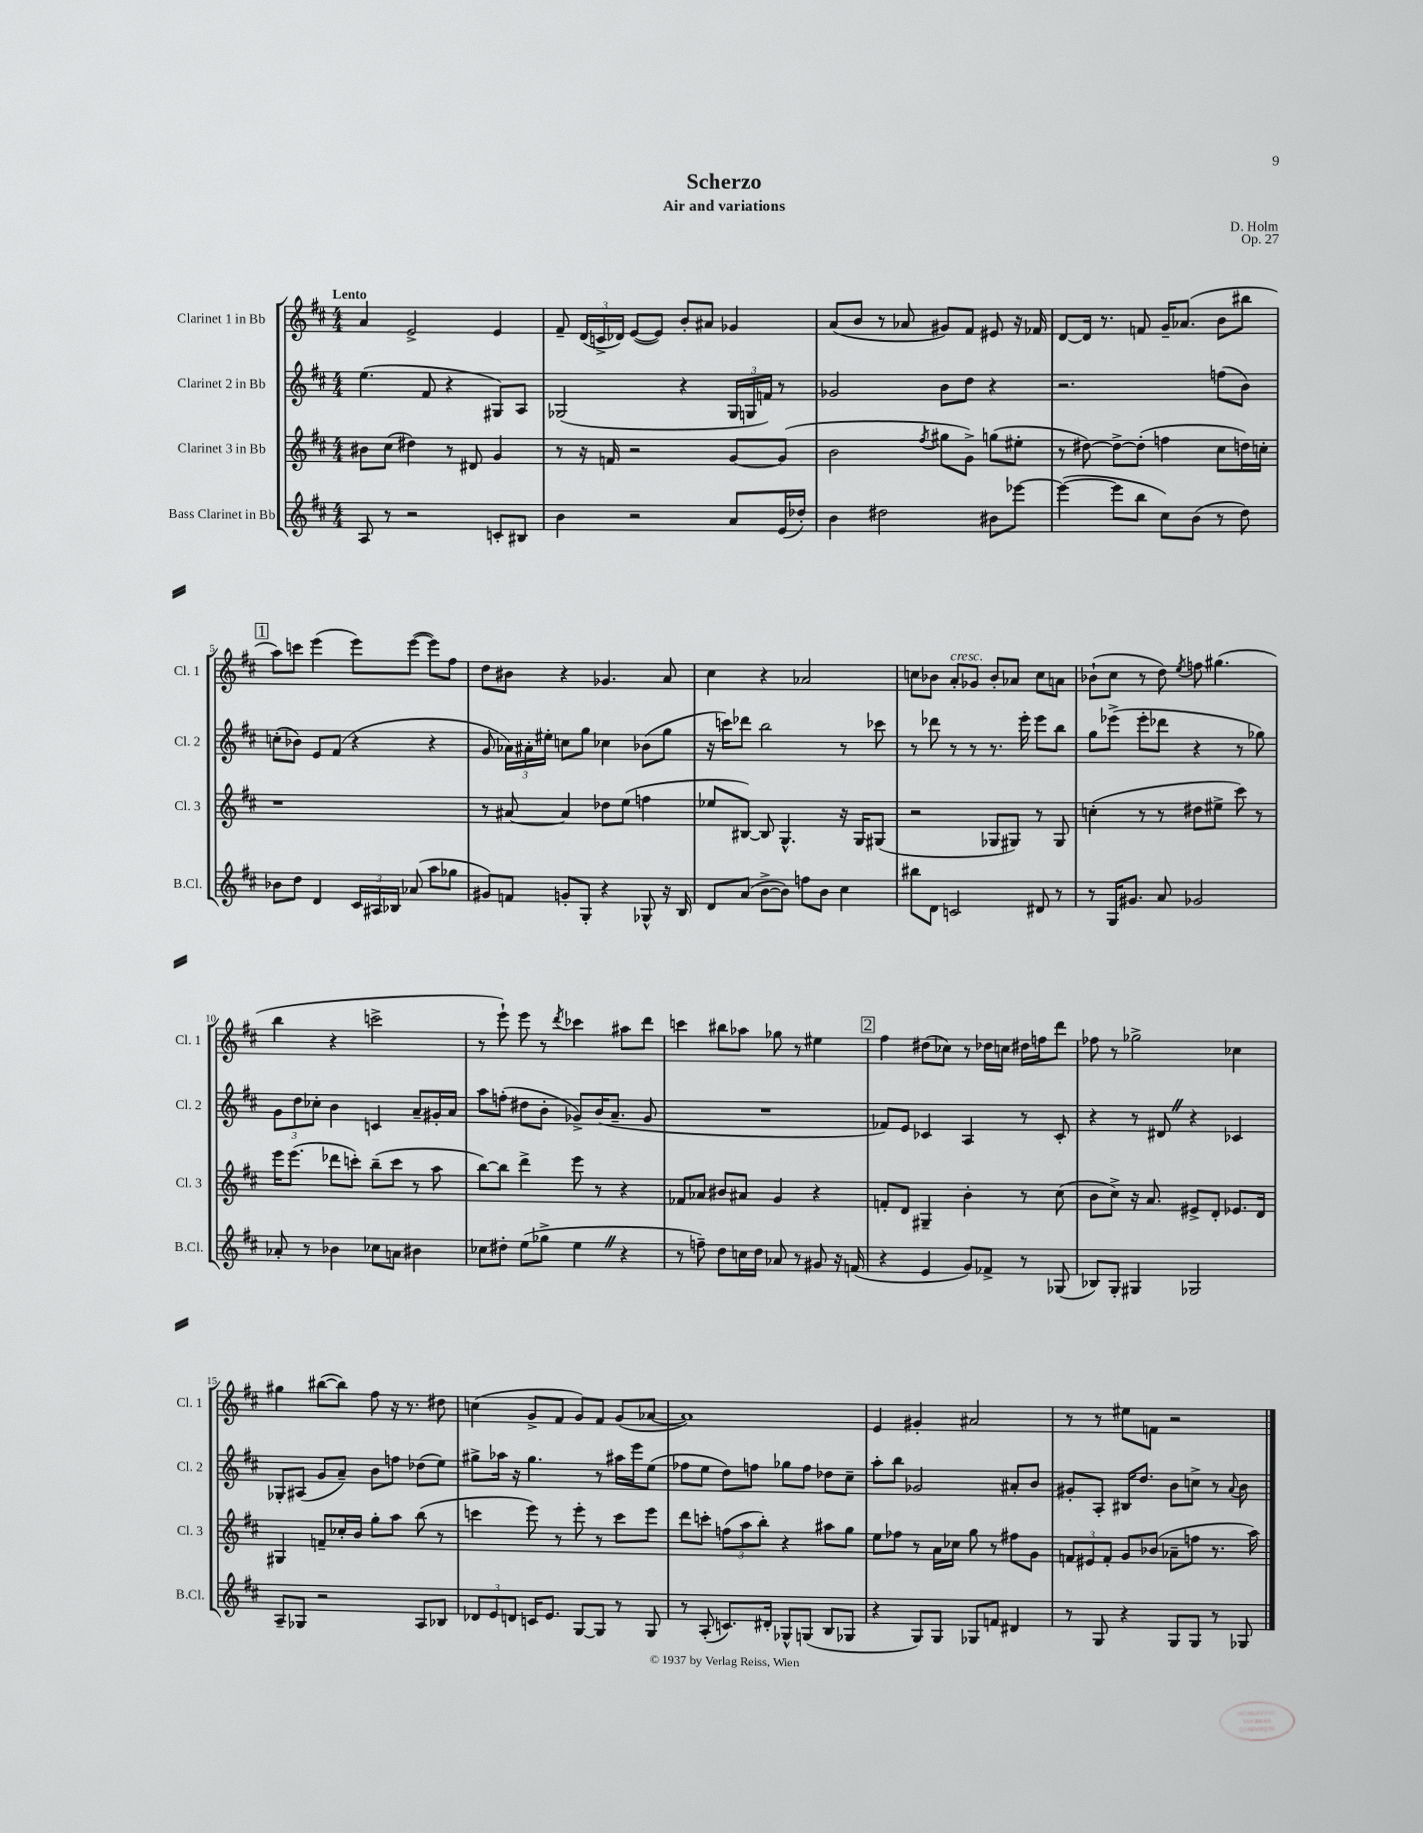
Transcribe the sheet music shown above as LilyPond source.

\header { title = "Scherzo" composer = "D. Holm" subtitle = "Air and variations" opus = "Op. 27" }
<<
\new StaffGroup <<
\new Staff = "s0" \with { instrumentName = "Clarinet 1 in Bb" shortInstrumentName = "Cl. 1" } {
    \clef treble \key d \major \numericTimeSignature \time 4/4 \tempo "Lento"
    \autoBeamOff a'4 e'2-> e'4 |
    fis'8-- \tuplet 3/2 { d'16[( c'16-> des'16]) } e'8[~( e'8]) b'8[-. ais'8] ges'4 |
    a'8[( b'8] r8 aes'8 gis'8[) fis'8] eis'8 r16 fes'16 |
    d'8[~ d'16] r8. f'8 g'16[-- aes'8.]( b'8[ bis''8] |
    \mark \markup { \box "1" } a''8[) c'''8] e'''4( e'''8[) e'''8]~( e'''8[) fis''8] |
    d''8[ bis'8] r4 ges'4. a'8 |
    cis''4 r4 aes'2 |
    c''8[ bes'8] a'8[-.^\markup { \italic "cresc." } ges'8] bes'8[-. aes'8] c''8[ a'8] |
    bes'8[-!( cis''8] r8 d''8) \acciaccatura { e''8 } f''8 gis''4.( |
    b''4 r4 c'''2-> |
    r8 e'''8-!) e'''8 r8 \acciaccatura { d'''8 } ces'''4 ais''8[ d'''8] |
    c'''4 bis''8[ aes''8] ges''8 r8 eis''4 |
    \mark \markup { \box "2" } fis''4 dis''8[( ces''8]) r8 des''16[ c''16] dis''16[ f''16 d'''8] |
    fes''8 r8 ges''2-> ces''4 |
    gis''4 bis''8[~( bis''8]) fis''8 r16 r8. dis''8 |
    c''4( g'8[-> fis'8] g'8[) fis'8] g'8[( aes'8]~ |
    aes'1) |
    e'4 gis'4-. ais'2 |
    r8 r8 eis''8[ f'8] r2 \bar "|." |
}
\new Staff = "s1" \with { instrumentName = "Clarinet 2 in Bb" shortInstrumentName = "Cl. 2" } {
    \clef treble \key d \major \numericTimeSignature \time 4/4
    \autoBeamOff e''4.( fis'8 r4 gis8[) a8] |
    ges2( r4 \tuplet 3/2 { ges16[ g16 f'16]) } r8 |
    ges'2 b'8[ d''8] r4 |
    r2. f''8[( b'8]) |
    \mark \markup { \box "1" } c''8[-.( bes'8]) e'8[ fis'8]( r4 r4 |
    g'8 \tuplet 3/2 { aes'16[) ais'16-. eis''16]-. } c''8[ g''8] ces''4 bes'8[( g''8] |
    r16 c'''16[) des'''8] b''2 r8 ces'''8 |
    r8 des'''8 r8 r8 r8. e'''16-. e'''8[ b''8] |
    g''8[ ees'''8]->( ees'''8[-. des'''8] r4 r8 ges''8) |
    \tuplet 3/2 { g'8[ d''8 ces''8]-. } b'4 c'4 a'8[-- gis'16-. a'16] |
    a''8[ f''8]-.( dis''8[ b'8]-. ges'8[->) b'16( a'8.]-- ges'8 |
    R1 |
    \mark \markup { \box "2" } fes'8[) e'8] ces'4 a4 r8 ces'8-. |
    r4 r8 dis'8 \once \override BreathingSign.text = \markup { \musicglyph "scripts.caesura.straight" } \breathe r4 ces'4 |
    ges8[-. ais8]( g'8[ a'8]--) b'8[ f''8] des''8[( e''8]) |
    gis''8[-> aes''16] r16 gis''4. r8 ais''16[ e'''16 e''8]( |
    fes''8[ e''8] d''8[) f''8] ges''8[ f''8] des''8[ cis''8]-- |
    a''8[-. b''8] ges'2 ais'8[-. b'8] |
    gis'8[-. a8]-. bis16[ d''8.] b'8[ c''8]-> r8 \appoggiatura { a'8 } b'8 \bar "|." |
}
\new Staff = "s2" \with { instrumentName = "Clarinet 3 in Bb" shortInstrumentName = "Cl. 3" } {
    \clef treble \key d \major \numericTimeSignature \time 4/4
    \autoBeamOff bis'8[ cis''8]( dis''4) r8 dis'8 g'4 |
    r8 r16 f'16 r2 g'8[~ g'8]( |
    b'2 \acciaccatura { fis''8 } gis''8[ g'8]->) g''8[( eis''8]-. |
    r8 dis''8~) dis''8[~-> dis''8]-.( f''4 cis''8[ d''16) c''16]-. |
    \mark \markup { \box "1" } r1 |
    r8 ais'8~ ais'4 des''8[ e''8]( f''4 |
    ees''8[ bis8]~) bis8 g4.-^ r16 g16[ gis8]( |
    r2 ges8[ gis8]) r8 gis8 |
    c''4-.( r8 r8 dis''8[ eis''8]-> cis'''8) r8 |
    e'''16[ e'''8.]( des'''8[ c'''8]-.) b''8[--( c'''8] r8 a''8 |
    b''8[~) b''8] d'''4-> e'''8 r8 r4 |
    fes'8[ aes'8] bis'8[ ais'8] g'4 r4 |
    \mark \markup { \box "2" } f'8[-. d'8] gis4-- b'4-. r8 cis''8( |
    b'8[ cis''8]->) r16 a'8. eis'8[-> d'8]-. ees'8.[ d'16] |
    gis4 f'8[-- ces''16-. b'16] g''8[-. a''8] b''8( r8 |
    c'''4 e'''8) r8 e'''8-. r8 c'''8[ e'''8] |
    d'''8[ c'''8]-. \tuplet 3/2 { f''8[( a''8 b''8]-.) } r4 ais''8[ g''8] |
    e''8[ fes''8] r8 a'16[ ces''16] g''8 r8 fis''8[ g'8] |
    \tuplet 3/2 { f'8[ eis'8 f'8]-. } g'8[ bes'8]( aes'8[-- f''8] r8. a''16) \bar "|." |
}
\new Staff = "s3" \with { instrumentName = "Bass Clarinet in Bb" shortInstrumentName = "B.Cl." } {
    \clef treble \key d \major \numericTimeSignature \time 4/4
    \autoBeamOff a8 r8 r2 c'8[-. bis8] |
    b'4 r2 a'8[ e'16( des''16]-.) |
    b'4 dis''2 bis'8[ ees'''8]~ |
    ees'''4~( ees'''8[ b''8] cis''8[) b'8]( r8 d''8) |
    \mark \markup { \box "1" } bes'8[ d''8] d'4 \tuplet 3/2 { cis'16[ ais16 bes16] } aes'8( a''8[ ges''8] |
    gis'8[) f'8] g'8[-. g8]-. r4 ges8-^ r16 b16 |
    d'8[ a'8]( b'8[~-> b'8]) f''8[ b'8] cis''4 |
    bis''8[ d'8] c'2 dis'8 r8 |
    r8 g16[ gis'8.] a'8 ges'2 |
    aes'8-. r8 bes'4 ces''8[ a'8] bis'4 |
    ces''8[ dis''8]-. e''8[( ges''8]-> e''4 \once \override BreathingSign.text = \markup { \musicglyph "scripts.caesura.straight" } \breathe r4 |
    r8 f''8--) d''8[ c''16 d''16] aes'8 r8 gis'8 r16 f'16( |
    \mark \markup { \box "2" } r4 e'4 g'8[) fes'8]-> r8 ges8( |
    bes8[) g8]-. gis4 ges2 |
    a8[-- ges8] r2 a8[ bes8] |
    \tuplet 3/2 { des'8[ e'8 d'8] } c'16[ e'8.] g8[~ g8] r8 g8 |
    r8 a8-.( c'8.[) dis'16]-. ges8[-^ g8]( b8[ ges8] |
    r4 g8[) g8] ges8[ f'8] dis'4 |
    r8 g8 r4 g8[ g8] r8 ges8 \bar "|." |
}
>>
>>
